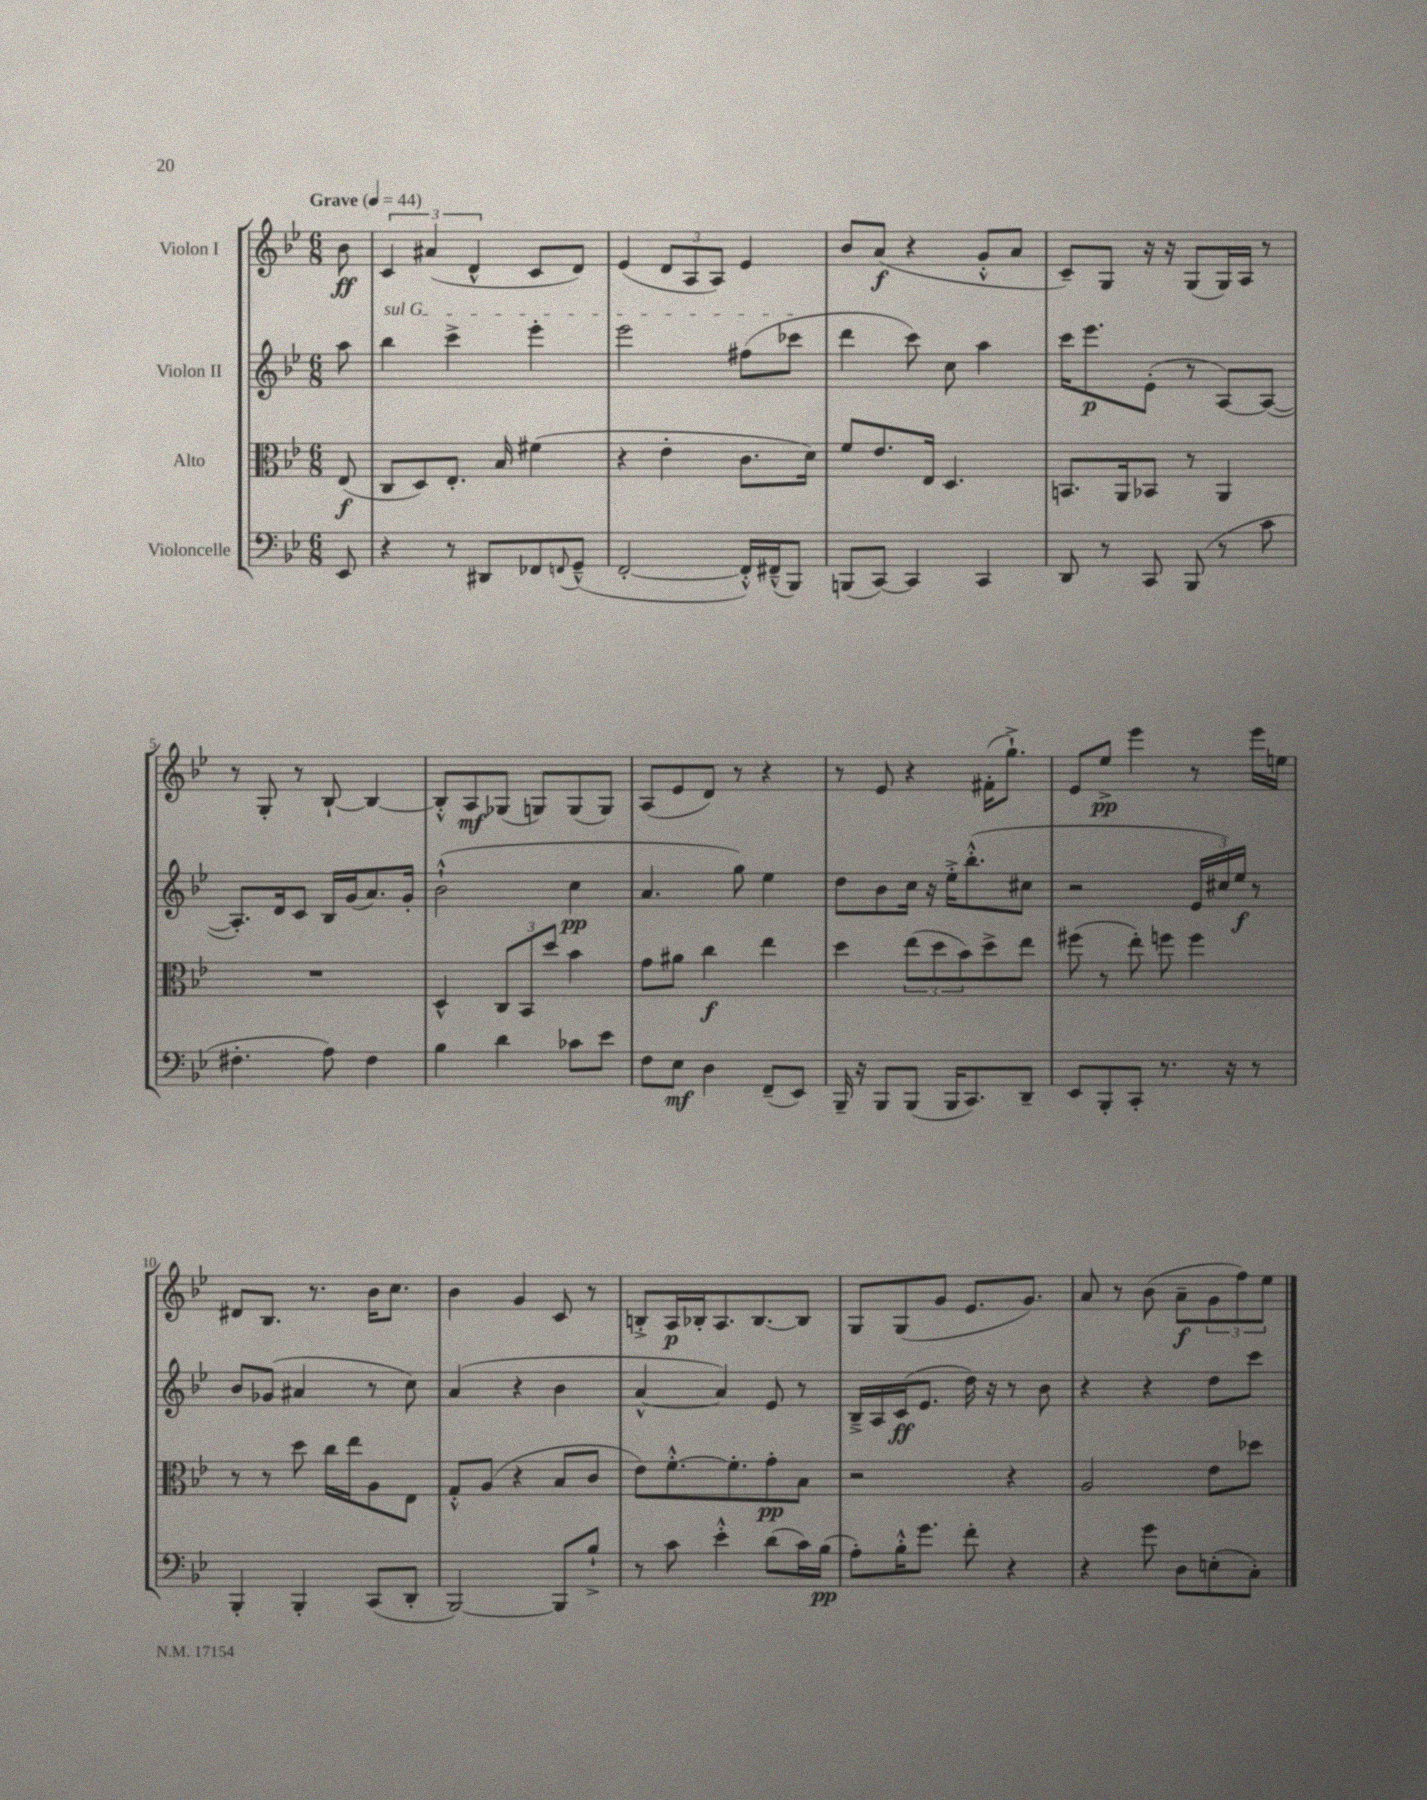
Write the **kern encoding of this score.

**kern	**kern	**kern	**kern
*staff4	*staff3	*staff2	*staff1
*clefF4	*clefC3	*clefG2	*clefG2
*k[b-e-]	*k[b-e-]	*k[b-e-]	*k[b-e-]
*M6/8	*M6/8	*M6/8	*M6/8
*MM44	*MM44	*MM44	*MM44
8EE-	(8E-	8aa	8b-
=	=	=	=
4r	8C	4bb-	6c
.	8D)	.	.
.	.	.	(6a#
8r	8.E-'	4ccc^	.
.	.	.	6d^^
8DD#	.	.	.
.	16B-	.	.
8FF-	(4f#	4eee-'	8c
8qqFF	.	.	.
(8GG~^^	.	.	8d)
=	=	=	=
[2FF'	4r	2eee-	(4e-
.	4e-'	.	12d
.	.	.	12A
.	.	.	12A)
16FF'^^])	8.c	(8ff#	4e-
(16FF#~^^	.	.	.
8BBB-)	.	8ccc-	.
.	16d)	.	.
=	=	=	=
(8BBB	8f	4ddd	8b-
[8CC)	8.e-	.	(8a
4CC]	.	8ccc)	4r
.	16E-	.	.
.	4.D	8cc	.
4CC	.	4aa	8g'^^
.	.	.	8a
=	=	=	=
8DD	8.BB	16ccc	8c~)
.	.	8.eee-	.
8r	.	.	8G
.	16AA	.	.
8CC	8BB-	(8e-'	16r
.	.	.	16r
(8BBB-	8r	8r	(8G
8r	4AA	[8A)	16G)
.	.	.	16A
8c	.	(8A_	8r
=	=	=	=
4.F#'	2.r	8.A'])	8r
.	.	.	8G'
.	.	16d	.
.	.	8c	8r
8A)	.	16B-	[8B-`
.	.	(16g	.
4F#	.	8.a)	4B-_
.	.	16g'	.
=	=	=	=
4B-	4D^^	(2b-`^^	8B-'^^]
.	.	.	8A
4d	12C	.	(8G-
.	12BB-	.	.
.	.	.	8G)
.	12dd	.	.
8c-	4b-	4cc	(8G
8e-	.	.	8G)
=	=	=	=
8F	8g	4.a	(8A
8E-	8a#	.	8e-
4D	4cc	.	8d)
.	.	8gg)	8r
(8FF~	4ee-	4ee-	4r
8EE-)	.	.	.
=	=	=	=
16BBB-~	4dd	8dd	8r
16r	.	.	.
8BBB-	.	8b-	8e-
(8BBB-	(12ee-	16cc	4r
.	.	16r	.
.	12dd	.	.
16BBB-	.	16ee-'^	.
.	12b-)	.	.
8.CC)	.	(8.bb-'^^	.
.	8dd^	.	(16f#'
.	.	.	8.gg`^)
8DD~	8ee-	8cc#	.
=	=	=	=
8EE-	(8ff#	2r	8e-
8BBB-'	8r	.	8ee-^
8CC'	8ee-')	.	4eee-
8.r	8ff	.	.
.	4ff	24e-	8r
.	.	24cc#)	.
16r	.	.	.
.	.	24ee-	.
8r	.	8r	16eee-
.	.	.	16ee
=	=	=	=
4BBB-'	8r	8b-	8d#
.	8r	(8g-	8.B-
4BBB-'	8dd	4a#	.
.	.	.	8.r
.	16cc	.	.
.	16ee-	.	.
(8CC	8A	8r	16b-
.	.	.	8.cc
8DD'	8E-	8cc)	.
=	=	=	=
[2BBB-)	8G'^^	(4a	4b-
.	(8A	.	.
.	4r	4r	4g
8BBB-]	8B-	4b-	8c
8B-`^	8c	.	8r
=	=	=	=
8r	8e-)	[4a^^	8B'^
8c	[8.f'^^	.	16A
.	.	.	16B-'
4e-'^^	.	4a])	8.A
.	8.f']	.	.
.	.	.	[8.B-
(8d	8g'	8e-	.
16c)	8B-	8r	8B-]
(16B-	.	.	.
=	=	=	=
8A')	2r	16B-~^	8G
.	.	16A	.
16B-'^^	.	(16c	(8G
8.g	.	8.e-	.
.	.	.	8g
8f'	.	16dd)	8.e-
.	.	16r	.
4r	4r	8r	.
.	.	.	8.g)
.	.	8b-	.
=	=	=	=
4r	2A	4r	8a
.	.	.	8r
8g	.	4r	(8b-
8D	.	.	8a~
(8E'	8e-	8dd	12g
.	.	.	12ff)
8C')	8dd-	8ccc	.
.	.	.	12ee-
==	==	==	==
*-	*-	*-	*-
